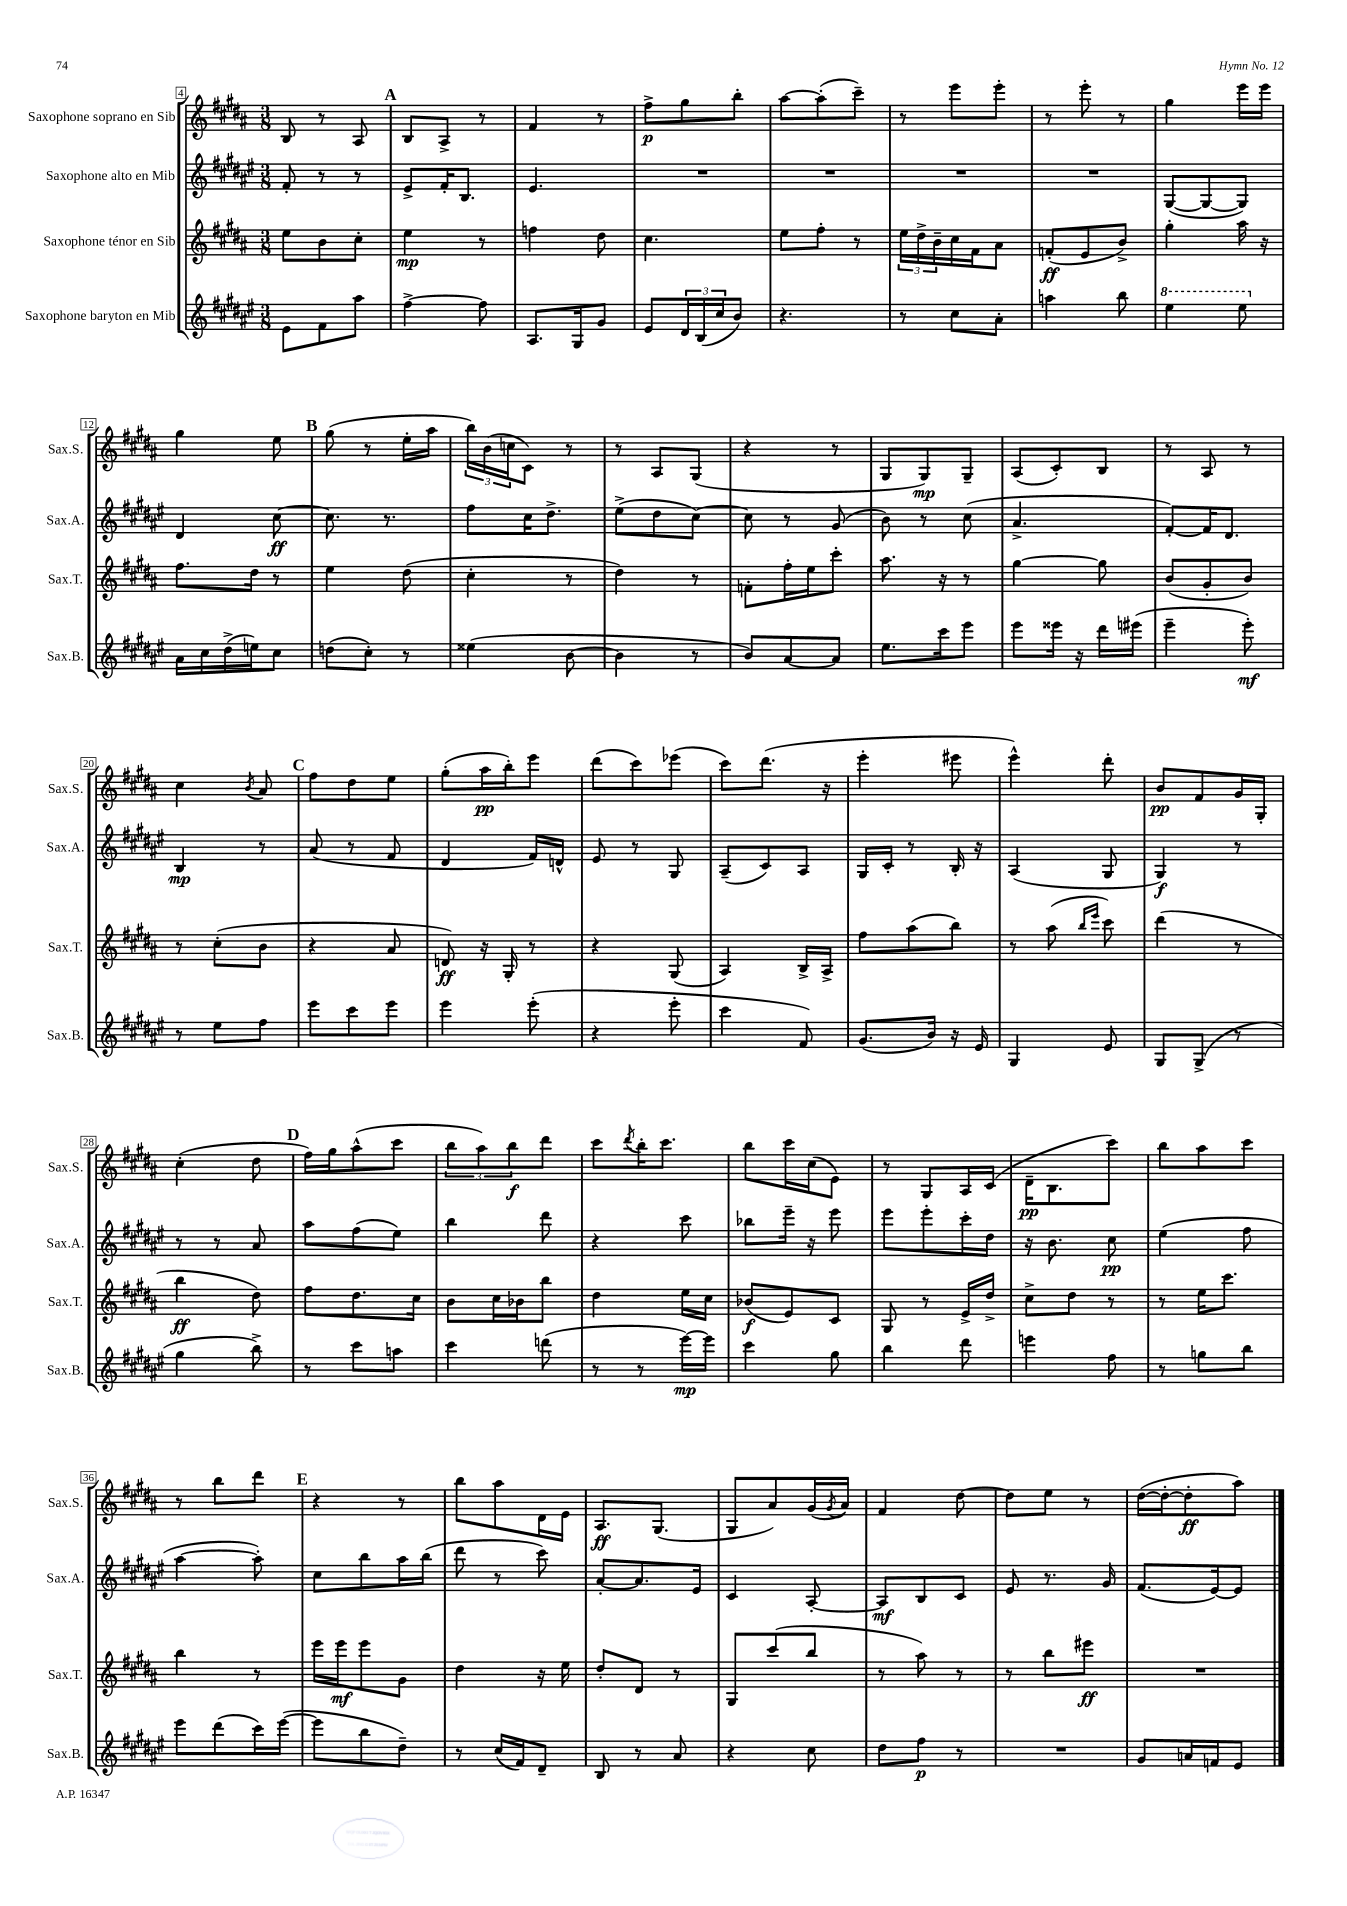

**kern	**kern	**kern	**kern
*staff4	*staff3	*staff2	*staff1
*clefG2	*clefG2	*clefG2	*clefG2
*k[f#c#g#d#a#e#]	*k[f#c#g#d#a#]	*k[f#c#g#d#a#e#]	*k[f#c#g#d#a#]
*M3/8	*M3/8	*M3/8	*M3/8
8e#	8ee	8f#'	8B
8f#	8b	8r	8r
8aa#	8cc#'	8r	8A#
=	=	=	=
[4ff#^	4ee	8e#^	8B
.	.	16f#'	8A#^
.	.	8.B	.
8ff#]	8r	.	8r
=	=	=	=
8.A#	4ff	4.e#	4f#
16G#	.	.	.
8g#	8dd#	.	8r
=	=	=	=
8e#	4.cc#	4.r	8ff#^
24d#	.	.	8gg#
(24B	.	.	.
24cc#	.	.	.
8b)	.	.	8bb'
=	=	=	=
4.r	8ee	4.r	[8aa#
.	8ff#'	.	(8aa#']
.	8r	.	8ccc#~)
=	=	=	=
8r	24ee	4.r	8r
.	24dd#^	.	.
.	24b~	.	.
8cc#	16cc#	.	8eee
.	16f#	.	.
8a#'	8a#	.	8eee'
=	=	=	=
4aa	(8f'	4.r	8r
.	8e	.	8eee'
8bb	8b^)	.	8r
=	=	=	=
4eee#	4gg#'	([8G#	4gg#
.	.	8G#_	.
8eee#	16aa#	8G#])	16eee
.	16r	.	16eee
=	=	=	=
16a#	8.ff#	4d#	4gg#
16cc#	.	.	.
(16dd#^	.	.	.
16ee)	16dd#	.	.
8cc#	8r	[8cc#	8ee
=	=	=	=
(8dd	4ee	8.cc#]	(8gg#
8cc#')	.	.	8r
.	.	8.r	.
8r	(8dd#	.	16ee'
.	.	.	16aa#
=	=	=	=
(4ee##	4cc#'	8ff#	24bb)
.	.	.	(24b
.	.	.	24cc
.	.	16cc#	8c#)
.	.	8.dd#^	.
[8b	8r	.	8r
=	=	=	=
4b]	4dd#)	(8ee#^	8r
.	.	8dd#	8A#
8r	8r	[8cc#)	(8G#
=	=	=	=
8b)	8f'	8cc#]	4r
[8a#	16ff#'	8r	.
.	16ee	.	.
8a#]	8ccc#'	(8g#	8r
=	=	=	=
8.ee#	8.aa#	8b)	8G#
.	.	8r	8G#)
16ccc#	16r	.	.
8eee#	8r	(8cc#	8G#~
=	=	=	=
8eee#	[4gg#	4.a#^	(8A#
16eee##	.	.	8c#')
16r	.	.	.
16ddd#	8gg#]	.	8B
(16eee#	.	.	.
=	=	=	=
4eee#~	(8b	[8f#')	8r
.	8g#'	16f#]	8A#
.	.	8.d#	.
8eee#')	8b)	.	8r
=	=	=	=
8r	8r	4B	4cc#
8ee#	(8cc#'	.	.
.	.	.	8qb
8ff#	8b	8r	8a#
=	=	=	=
8eee#	4r	(8a#	8ff#
8ccc#	.	8r	8dd#
8eee#	8a#	8f#	8ee
=	=	=	=
4eee#	8d)	4d#	(8gg#'
.	16r	.	16aa#
.	16G#'	.	16bb')
(8eee#'	8r	16f#)	8eee
.	.	16d^^	.
=	=	=	=
4r	4r	8e#	(8ddd#
.	.	8r	8ccc#)
8eee#'	(8G#	8G#	(8eee-
=	=	=	=
4ccc#	4A#)	(8A#~	8ccc#)
.	.	8c#)	(8.ddd#
8f#)	16B^	8A#	.
.	16A#^	.	16r
=	=	=	=
(8.g#	8ff#	16G#	4eee'
.	.	16c#'	.
.	(8aa#	8r	.
16b)	.	.	.
16r	8bb)	16B'	8eee#
16e#	.	16r	.
=	=	=	=
4G#	8r	(4A#	4eee^^)
.	(8aa#	.	.
.	16qqbb	.	.
.	16qqeee	.	.
8e#	8ccc#)	8G#	8ddd#'
=	=	=	=
8G#	(4ddd#	4G#)	8b
(8G#^	.	.	8f#
8r	8r	8r	16g#
.	.	.	16G#'
=	=	=	=
4gg#	4bb	8r	(4cc#'
.	.	8r	.
8bb^)	8dd#)	8a#	8dd#
=	=	=	=
8r	8ff#	8aa#	16ff#)
.	.	.	16gg#
8ccc#	8.dd#	(8ff#	(8aa#^^
8aa	.	8ee#)	8ccc#
.	16cc#	.	.
=	=	=	=
4ccc#	8b	4bb	12bb
.	.	.	12aa#)
.	16cc#	.	.
.	.	.	12bb
.	16b-	.	.
(8ddd	8bb	8ddd#	8ddd#
=	=	=	=
8r	4dd#	4r	8ccc#
.	.	.	8qddd#
8r	.	.	16bb'
.	.	.	8.ccc#
[16eee#)	16ee	8ccc#	.
16eee#]	16cc#	.	.
=	=	=	=
4ccc#	(8b-	8bb-	8bb
.	8e)	16eee#~	16ccc#
.	.	16r	(16cc#
8gg#	8c#	8eee#	8e)
=	=	=	=
4bb	8G#	8eee#	8r
.	8r	8eee#'	8G#
8ddd#	16e^	16ccc#'	16A#
.	16dd#^	16dd#	(16c#
=	=	=	=
4eee	8cc#^	16r	16d#~
.	.	8.b	8.B
.	8dd#	.	.
8ff#	8r	8cc#	8ccc#)
=	=	=	=
8r	8r	(4ee#	8bb
8gg	16ee	.	8aa#
.	8.ccc#	.	.
8bb	.	8ff#	8ccc#
=	=	=	=
8eee#	4bb	[4aa#	8r
(8ddd#	.	.	8bb
16ccc#)	8r	8aa#'])	8ddd#
([16eee#	.	.	.
=	=	=	=
8eee#]	16eee	8cc#	4r
.	16eee	.	.
8bb	8eee	8bb	.
8dd#~)	8g#	16aa#	8r
.	.	(16bb	.
=	=	=	=
8r	4dd#	8ddd#	8bb
(16cc#	.	8r	8aa#
16f#)	.	.	.
8d#~	16r	8ccc#)	16d#
.	16ee	.	16e
=	=	=	=
8B	8dd#'	[8a#'	8.A#
8r	8d#	8.a#]	.
.	.	.	(8.G#
8a#	8r	.	.
.	.	16e#	.
=	=	=	=
4r	8G#	4c#	8G#
.	(8ccc#	.	8a#)
8cc#	8bb	[8A#'	(16g#
.	.	.	8qg#
.	.	.	16a#)
=	=	=	=
8dd#	8r	8A#]	4f#
8ff#	8aa#)	8B	.
8r	8r	8c#	[8dd#
=	=	=	=
4.r	8r	8e#	8dd#]
.	8bb	8.r	8ee
.	8eee#	.	8r
.	.	16g#	.
=	=	=	=
8g#	4.r	(8.f#	([16dd#
.	.	.	16dd#'_
16a	.	.	8dd#']
16f	.	[16e#)	.
8e#	.	8e#]	8aa#)
==	==	==	==
*-	*-	*-	*-
